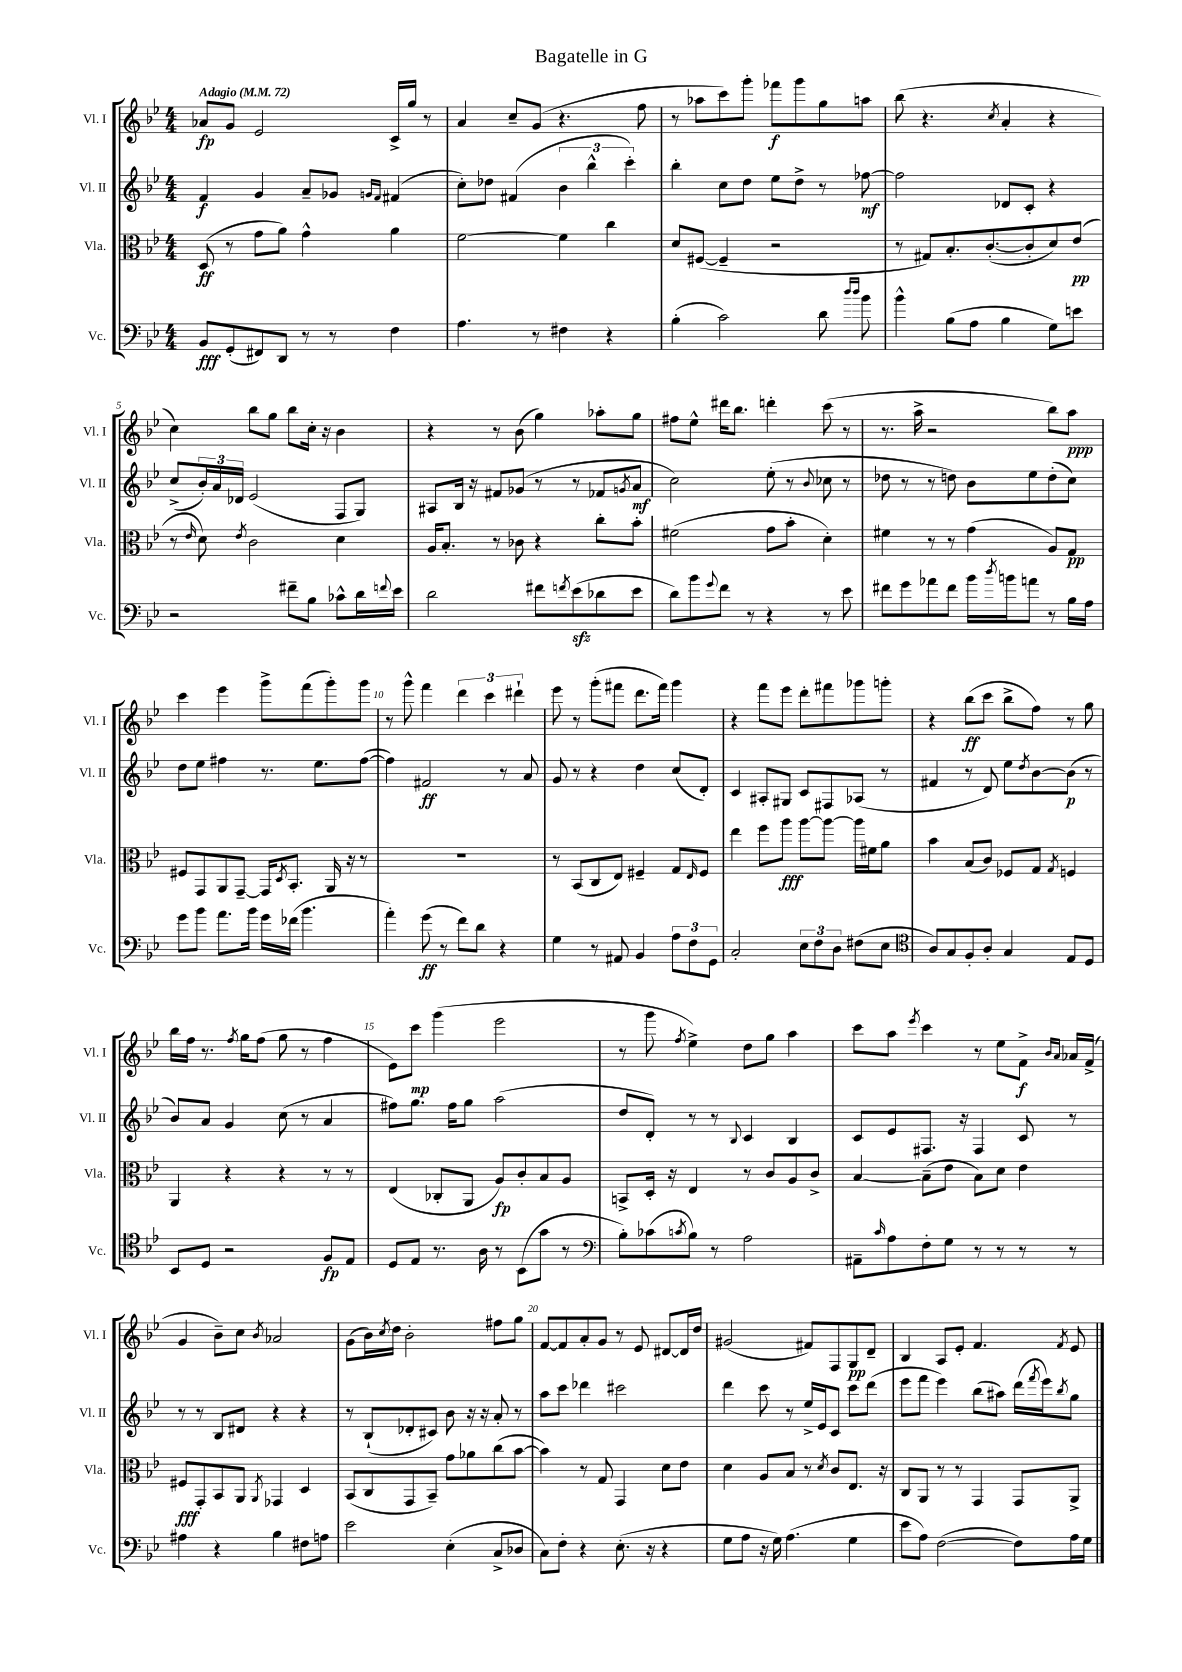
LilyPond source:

\header { title = "Bagatelle in G" }
<<
\new StaffGroup <<
\new Staff = "s0" \with { instrumentName = "Vl. I" shortInstrumentName = "Vl. I" } {
    \clef treble \key bes \major \numericTimeSignature \time 4/4 \tempo "Adagio" 4 = 72
    aes'8\fp g'8 ees'2 c'16-> g''16 r8 |
    a'4 c''8-- g'8( r4. f''8 |
    r8 aes''8 c'''8) g'''8-. fes'''8\f g'''8 g''8 a''8 |
    bes''8( r4. \acciaccatura { c''8 } a'4-. r4 |
    c''4) bes''8 g''8 bes''8 c''16-. r16 bes'4 |
    r4 r8 bes'8( g''4) aes''8-. g''8 |
    fis''8 ees''8-^ dis'''16 bes''8. d'''4-. c'''8( r8 |
    r8. a''16-> r2 bes''8) a''8\ppp |
    c'''4 ees'''4 g'''8-> f'''8( g'''8-.) g'''8 |
    r8 g'''8-^ f'''4 \tuplet 3/2 { d'''4 c'''4 dis'''4-! } |
    ees'''8 r8 g'''8-.( fis'''8 d'''8. fis'''16) g'''4 |
    r4 f'''8 ees'''8 d'''8-. fis'''8 ges'''8 g'''8-. |
    r4 bes''8\ff( c'''8 bes''8-> f''8) r8 g''8 |
    bes''16 f''16 r8. \acciaccatura { f''8 } g''16 f''8( g''8 r8 f''4 |
    ees'8) c'''8\mp g'''4( ees'''2 |
    r8 g'''8 \acciaccatura { f''8 } ees''4->) d''8 g''8 a''4 |
    c'''8 a''8 \acciaccatura { ees'''8 } c'''4 r8 ees''8 f'8->\f \grace { bes'16 a'16 } aes'16 f'16->( |
    g'4 bes'8--) c''8 \acciaccatura { bes'8 } aes'2 |
    g'8( bes'16) \acciaccatura { c''8 } d''16 bes'2-. fis''8 g''8 |
    f'8~ f'8 a'8-. g'8 r8 ees'8 dis'8~ dis'16 d''16 |
    gis'2( fis'8) f8 g8\pp d'8-- |
    bes4 a8 ees'8-. f'4. \acciaccatura { f'8 } ees'8 \bar "|." |
}
\new Staff = "s1" \with { instrumentName = "Vl. II" shortInstrumentName = "Vl. II" } {
    \clef treble \key bes \major \numericTimeSignature \time 4/4
    f'4\f g'4 a'8-- ges'8 \grace { g'16 f'16 } fis'4( |
    c''8-.) des''8 fis'4( \tuplet 3/2 { bes'4 bes''4-^ c'''4-.) } |
    bes''4-. c''8 d''8 ees''8 d''8-> r8 fes''8~\mf |
    fes''2 des'8 c'8-. r4 |
    c''8->( \tuplet 3/2 { bes'16-.) a'16 des'16 } ees'2( f8 g8) |
    ais8 bes16 r16 fis'8 ges'8( r8 r8 fes'8 \acciaccatura { g'8 } a'8\mf |
    c''2) ees''8-.( r8 \appoggiatura { bes'8 } ces''8 r8 |
    des''8 r8 r8 d''8) bes'8 ees''8 d''8-.( c''8) |
    d''8 ees''8 fis''4 r8. ees''8. fis''8~( |
    fis''4) fis'2\ff r8 a'8 |
    g'8 r8 r4 d''4 c''8( d'8-.) |
    c'4 ais8-. gis8 c'8 fis8 aes8( r8 |
    fis'4 r8 d'8) ees''8 \acciaccatura { d''8 } bes'8~ bes'8\p( r8 |
    bes'8) a'8 g'4 c''8( r8 a'4 |
    fis''8) g''8. fis''16 g''8 a''2( |
    d''8 d'8-.) r8 r8 \appoggiatura { bes8 } c'4 bes4 |
    c'8 ees'8 fis8. r16 fis4 c'8 r8 |
    r8 r8 bes8 dis'8 r4 r4 |
    r8 bes8-!( des'8-. cis'8) bes'8 r16 r16 a'8-. r8 |
    a''8 c'''8 des'''4 cis'''2 |
    d'''4 c'''8 r8 ees''16-> ees'16 c'8 c'''8 d'''8( |
    ees'''8 f'''8 ees'''4) bes''8( ais''8) d'''16( \acciaccatura { f'''8 } ees'''16) \acciaccatura { bes''8 } g''8 \bar "|." |
}
\new Staff = "s2" \with { instrumentName = "Vla." shortInstrumentName = "Vla." } {
    \clef alto \key bes \major \numericTimeSignature \time 4/4
    d8\ff( r8 g'8 a'8) g'4-^ a'4 |
    f'2~ f'4 c''4 |
    d'8 fis8~( fis4-- r2 |
    r8 gis8) bes8.-. c'8.~-.( c'8-. d'8) ees'8\pp( |
    r8 \grace { ees'16 } d'8) \acciaccatura { ees'8 } c'2 d'4 |
    a16 bes8.-. r8 ces'8 r4 c''8-. bes'8-. |
    fis'2( g'8 bes'8-. d'4-.) |
    fis'4 r8 r8 g'4( a8) g8\pp |
    fis8 g,8 a,8 g,8~-- g,16 \acciaccatura { d8 } bes,8.-. a,16 r16 r8 |
    R1 |
    r8 bes,8( c8 ees8) fis4-- g8 \grace { ees16 } fis8 |
    ees''4 f''8 a''8\fff a''8~ a''8~ a''16 fis'16 a'8 |
    bes'4 bes8( c'8) fes8 g8 \acciaccatura { g8 } f4 |
    a,4 r4 r4 r8 r8 |
    ees4( ces8-. a,8 a8\fp) c'8-. bes8 a8 |
    b,8-> d16-. r16 ees4 r8 c'8 a8 c'8-> |
    bes4~ bes8--( ees'8 bes8) d'8 ees'4 |
    fis8\fff g,8-. bes,8 a,8 \acciaccatura { a,8 } ges,4 d4 |
    bes,8( c8 g,8 bes,8--) g'8 aes'8 c''8( bes'8~ |
    bes'4) r8 g8 g,4 d'8 ees'8 |
    d'4 a8 bes8 r8 \acciaccatura { d'8 } c'8 ees8. r16 |
    c8 a,8 r8 r8 g,4 g,8 a,8-> \bar "|." |
}
\new Staff = "s3" \with { instrumentName = "Vc." shortInstrumentName = "Vc." } {
    \clef bass \key bes \major \numericTimeSignature \time 4/4
    bes,8\fff g,8-.( fis,8) d,8 r8 r8 f4 |
    a4. r8 fis4 r4 |
    bes4-.( c'2) d'8 \grace { d''16 d''16 } bes'8 |
    bes'4-^ bes8( a8 bes4 g8) e'8 |
    r2 fis'8-- bes8 ces'8-^ d'16 \appoggiatura { f'8 } ees'16 |
    d'2 fis'8 \acciaccatura { f'8 } ees'8\sfz( des'8 ees'8 |
    d'8) bes'8 \appoggiatura { g'8 } f'8 r8 r4 r8 ees'8 |
    fis'8 g'8 aes'8 fis'8 bes'16 \acciaccatura { d''8 } b'16 a'8 r8 bes16 a16 |
    g'8 bes'8 a'8. bes'16 g'16 fes'16( bes'4. |
    a'4-.) g'8\ff( r8 f'8) d'8 r4 |
    g4 r8 ais,8 bes,4 \tuplet 3/2 { a8 f8 g,8 } |
    c2-. \tuplet 3/2 { ees8 f8 d8 } fis8( ees8 |
    \clef tenor a8) g8 f8-. a8-. g4 ees8 d8 |
    bes,8 d8 r2 f8\fp ees8 |
    d8 ees8 r8. a16 r8 bes,8( g'8 r8 |
    \clef bass bes8-.) ces'8( \acciaccatura { c'8 } bes8) r8 a2 |
    ais,8-- \grace { c'16 } a8 f8-. g8 r8 r8 r8 r8 |
    ais4 r4 bes4 fis8 a8 |
    ees'2 ees4-.( c8-> des8 |
    c8) f8-. r4 ees8.-.( r16 r4 |
    g8 a8 r16 g16) a4.( g4 |
    ees'8 a8) f2~( f8) a16 g16 \bar "|." |
}
>>
>>
\layout { \context { \Score \override BarNumber.break-visibility = ##(#f #t #t) barNumberVisibility = #(every-nth-bar-number-visible 5) } }
